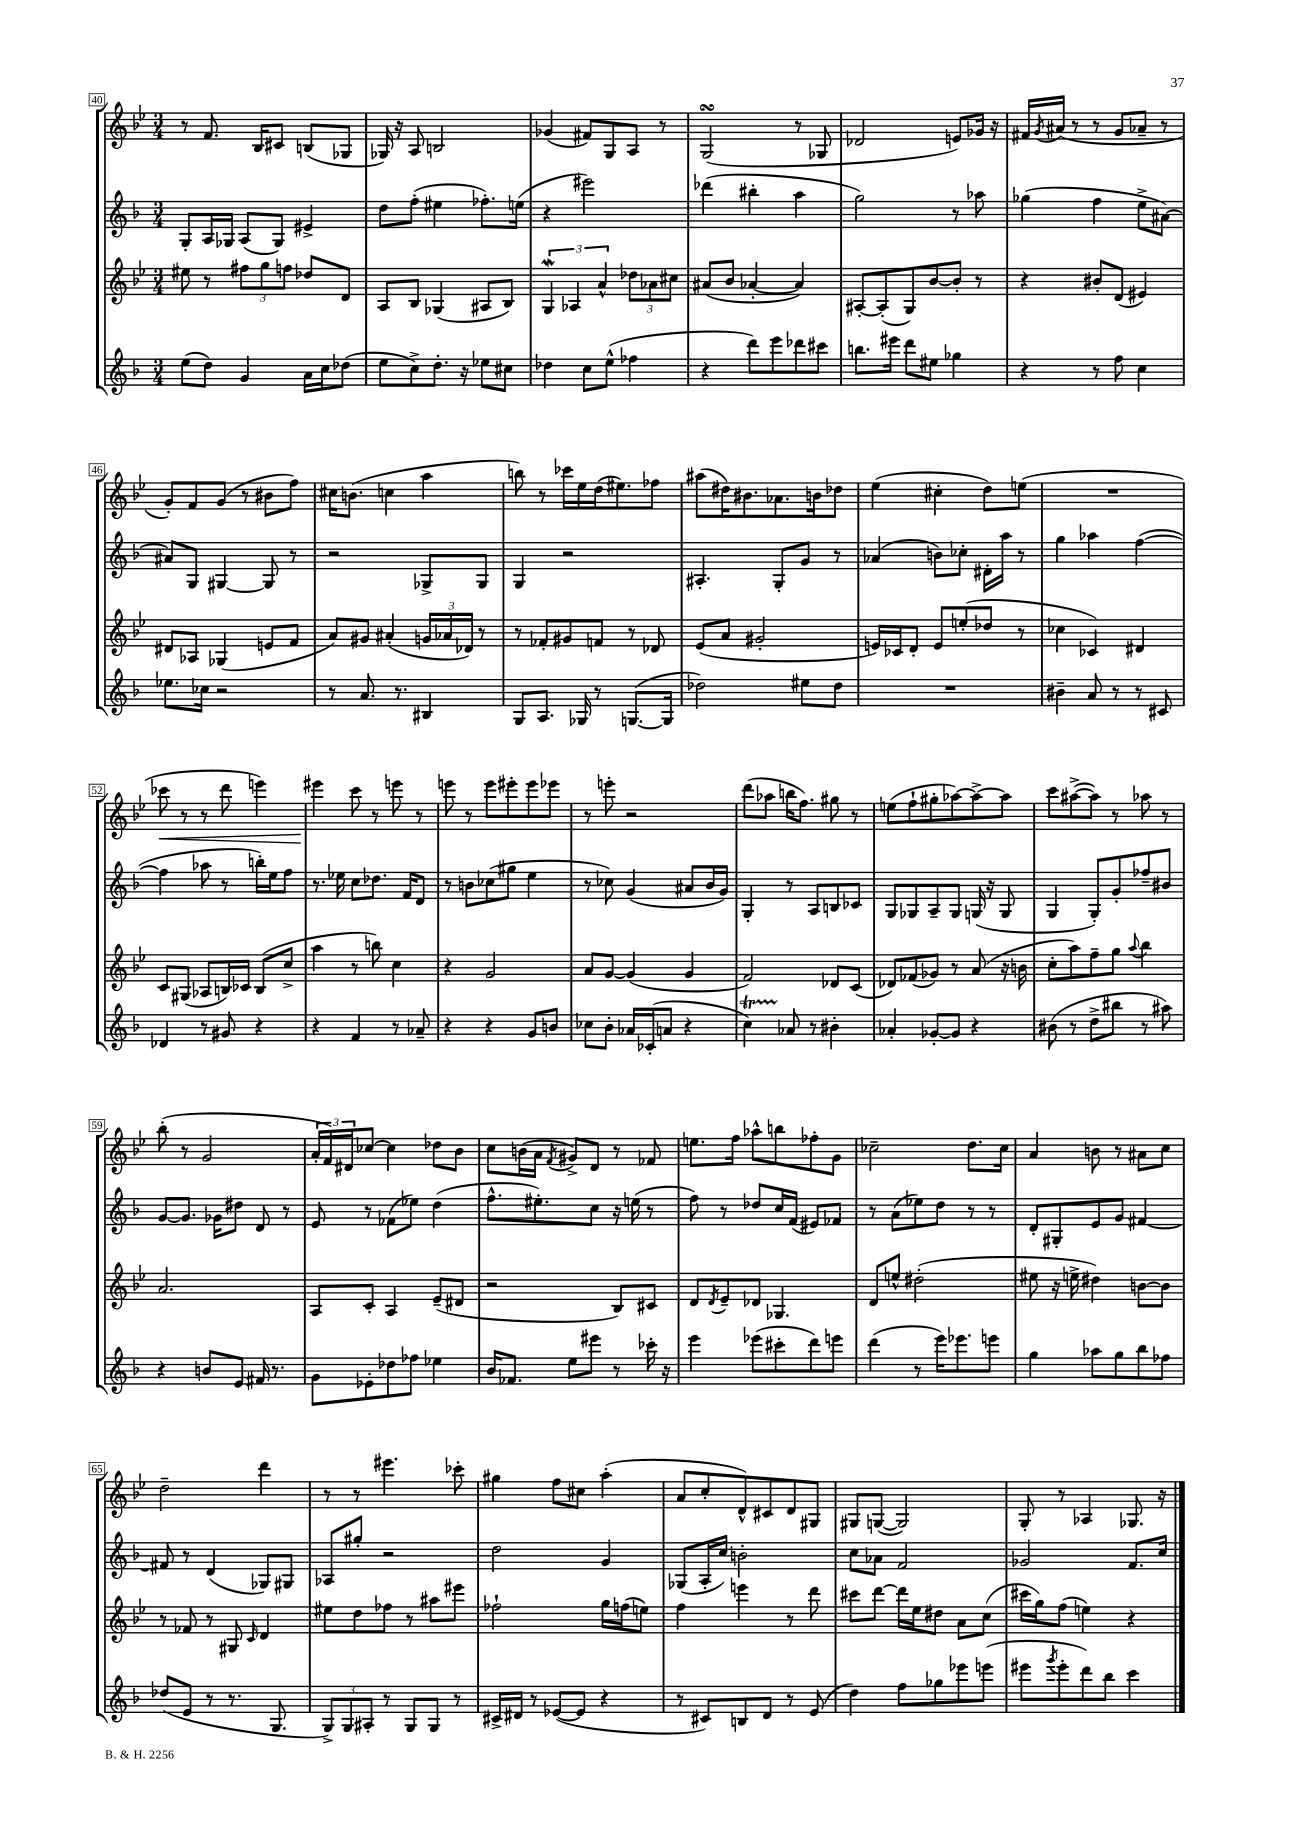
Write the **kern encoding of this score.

**kern	**kern	**kern	**kern
*staff4	*staff3	*staff2	*staff1
*clefG2	*clefG2	*clefG2	*clefG2
*k[b-]	*k[b-e-]	*k[b-]	*k[b-e-]
*M3/4	*M3/4	*M3/4	*M3/4
(8ee	8ee#	8G'	8r
8dd)	8r	16A	8.f
.	.	16G-	.
4g	12ff#	(8A	.
.	.	.	16B-
.	12gg	.	.
.	.	8G-)	8c#
.	12ff	.	.
16a	8dd-	4e#^	(8B
16cc	.	.	.
(8dd-	8d	.	8G-
=	=	=	=
8ee	8A	8dd	16G-)
.	.	.	16r
8cc^)	8B-	(8ff'	8A
8.dd'	(4G-	4ee#	2B
16r	.	.	.
8ee-	8A#	8.ff-')	.
8cc#	8B-)	.	.
.	.	(16ee	.
=	=	=	=
4dd-	6G	4r	(4g-
.	6A-	.	.
8cc	.	2eee#)	8f#)
.	6a^^	.	.
(8ee^^	.	.	8G
4ff-	12dd-	.	8A
.	12a-	.	.
.	.	.	8r
.	12cc#	.	.
=	=	=	=
4r	(8a#	(4ddd-	(2G
.	8b-	.	.
8ddd)	[4a-'	4bb#'	.
8eee	.	.	.
8ddd-	4a-])	4aa	8r
8ccc#	.	.	8G-
=	=	=	=
8.bb	[8A#'	2gg)	2d-
.	(8A#']	.	.
16eee#	.	.	.
8ddd	8G)	.	.
8ee#	[8b-	.	.
4gg-	8b-']	8r	8e)
.	8r	8aa-	16g-
.	.	.	16r
=	=	=	=
4r	4r	(4gg-	16f#
.	.	.	8qg
.	.	.	(16a#
.	.	.	8r
8r	8b#'	4ff	8r
8ff	(8d	.	8g
4cc	4e#)	8ee^	8a-~
.	.	[8a#)	8r
=	=	=	=
8.ee-	8d#	8a#]	8g')
.	8A-	8G	8f
16cc-	.	.	.
2r	(4G-	[4G#	(8g
.	.	.	8r
.	8e	8G#]	8b#
.	8f	8r	8ff)
=	=	=	=
8r	8a)	2r	16cc#
.	.	.	(8.b
8.a	8g#	.	.
.	(4a#'	.	4cc
8.r	.	.	.
4B#	24g	8G-^	4aa
.	24a-	.	.
.	24d-)	.	.
.	8r	8G-	.
=	=	=	=
8G	8r	4G	8bb)
8.A	8f-'	.	8r
.	8g#	2r	16ccc-
16G-	.	.	16ee-
8r	8f	.	(16dd
.	.	.	8.ee#)
([8.G	8r	.	.
.	8d-	.	8ff-
16G]	.	.	.
=	=	=	=
2dd-)	(8e-	4.A#'	(8aa#
.	8a	.	16dd#)
.	.	.	8.b#
.	2g#'	.	.
.	.	8G'	8.a-
8ee#	.	8g	.
.	.	.	16b
8dd-	.	8r	8dd-
=	=	=	=
2.r	16e)	(4a-	(4ee-
.	16c-	.	.
.	8d'	.	.
.	8e	8b)	4cc#'
.	(8ee'	8cc-'	.
.	8dd-	16d#'	8dd)
.	.	16aa	.
.	8r	8r	(8ee
=	=	=	=
4b#~	4cc-	4gg	2.r
8a	4c-)	4aa-	.
8r	.	.	.
8r	4d#	([4ff	.
8c#	.	.	.
=	=	=	=
4d-	8c	4ff]	8ccc-
.	(8G#	.	8r
8r	8A-	8aa-	8r
8g#	16B)	8r	8ddd
.	16c-	.	.
4r	(8B	16bb')	4eee)
.	.	16ee	.
.	8cc^	8ff	.
=	=	=	=
4r	4aa	8.r	4eee#
.	.	16ee-	.
4f	8r	8cc	8ccc
.	8bb)	8.dd-	8r
8r	4cc	.	8eee
.	.	16f	.
8a-~	.	8d	8r
=	=	=	=
4r	4r	8r	8eee
.	.	8b	8r
4r	2g	(8cc-	8eee
.	.	8gg#	8eee#'
8g	.	4ee	8eee#
8b	.	.	8eee-
=	=	=	=
8cc-	8a	8r	8r
8b-'	[8g	8cc-)	8eee'
16a-	(4g]	(4g	2r
(16c-'	.	.	.
8a	.	.	.
4r	4g	8a#	.
.	.	16b-	.
.	.	16g)	.
=	=	=	=
4cc)	2f)	4G'	(8ddd
.	.	.	8aa-
8a-	.	8r	16bb
.	.	.	8.ff)
8r	.	8A	.
4b#'	8d-	8B	8gg#
.	(8c	8c-	8r
=	=	=	=
4a-'	8d-)	8G	(8ee
.	(8f-	8G-	8ff`
[8g-'	8g-)	8A~	8gg#'
8g-]	8r	8G-	[8aa-)
4r	(8a	(16G	8aa-^_
.	.	16r	.
.	16r	8G	8aa-]
.	16b	.	.
=	=	=	=
(8b#	8cc'	4G	8ccc
8r	8aa)	.	([8aa#^
8dd^	8ff~	8G')	8aa#])
8bb#	8gg	8g'	8r
.	8qqaa	.	.
8r	4bb-	8ff-~	8aa-
8aa#)	.	8b#	8r
=	=	=	=
4r	2.a	[8g	(8bb-'
.	.	8.g]	8r
8b	.	.	2g
.	.	16g-	.
8e	.	8dd#	.
16f#	.	8d	.
8.r	.	.	.
.	.	8r	.
=	=	=	=
8g	8A	8e	24a'
.	.	.	24f)
.	.	.	24d#
8e-'	8c'	8r	[8cc-
8dd-	4A	(8f-	4cc-]
8ff-	.	8ee-)	.
4ee-	(8e-~	(4dd	8dd-
.	8d#	.	8b-
=	=	=	=
16b-	2r	8.ff^^	8cc
8.f-	.	.	.
.	.	.	(16b
.	.	8.ee#')	16a
.	.	.	8qf
8ee	.	.	8g#^)
8eee#	.	8cc	8d
8r	8B-)	16r	8r
.	.	(16ee	.
16ccc-'	8c#	8r	8f-
16r	.	.	.
=	=	=	=
4eee	8d	8ff)	8.ee
.	8qd	.	.
.	8e-~	8r	.
.	.	.	16ff
(8eee-	8d-	8dd-	8aa-^^
8ccc#'	4.G-	16cc	8bb
.	.	(16f	.
8ddd)	.	8e#)	8ff-'
8eee	.	8f-	8g
=	=	=	=
(4ddd	8d	8r	2cc-~
.	8ee^^	(8a	.
8r	(2dd#'	8ee-)	.
16eee)	.	8dd	.
8.eee-	.	.	.
.	.	8r	8.dd
8eee	.	8r	.
.	.	.	16cc-
=	=	=	=
4gg	8ee#	8d'	4a
.	16r	8G#'	.
.	16ee^	.	.
8aa-	4dd#)	8e	8b
8gg	.	8g	8r
8bb-	[8b	[4f#	8a#
8ff-	8b]	.	8cc
=	=	=	=
(8dd-	8r	8f#]	2dd~
8e	8f-	8r	.
8r	8r	(4d	.
8.r	8G#	.	.
.	16qqc	.	.
.	4d	8G-)	4ddd
8.G	.	.	.
.	.	8G#	.
=	=	=	=
12G^)	8ee#	8A-	8r
12G	.	.	.
.	8dd	8gg#'	8r
12A#'	.	.	.
8r	8ff-	2r	4.eee#
8G	8r	.	.
8G	8aa#	.	.
8r	8eee#	.	8ccc-'
=	=	=	=
16c#^	2ff-`	2dd	4gg#
16d#	.	.	.
8r	.	.	.
([8e-	.	.	8ff
8e-]	.	.	8cc#
4r	16gg	4g	(4aa'
.	(16ff	.	.
.	8ee)	.	.
=	=	=	=
8r	4ff	(8G-	8a
8c#)	.	16A'	8cc'
.	.	16cc)	.
8B	4eee	2b'	8d^^)
8d	.	.	8c#
8r	8r	.	8d
(8e	8ddd	.	8G#
=	=	=	=
4dd)	8ccc#	8cc	8G#
.	[8ddd	8a-	([8G
8ff	16ddd]	2f	2G])
.	16ee-	.	.
8gg-	8dd#	.	.
8eee-	8a	.	.
(8eee	(8cc	.	.
=	=	=	=
8eee#	16ccc#	2g-	8G'
.	16gg)	.	.
8qggg	.	.	.
8eee#'	(8ff	.	8r
8ddd)	4ee)	.	4A-
8bb-	.	.	.
4ccc	4r	8.f	8.G-
.	.	16cc	16r
==	==	==	==
*-	*-	*-	*-
